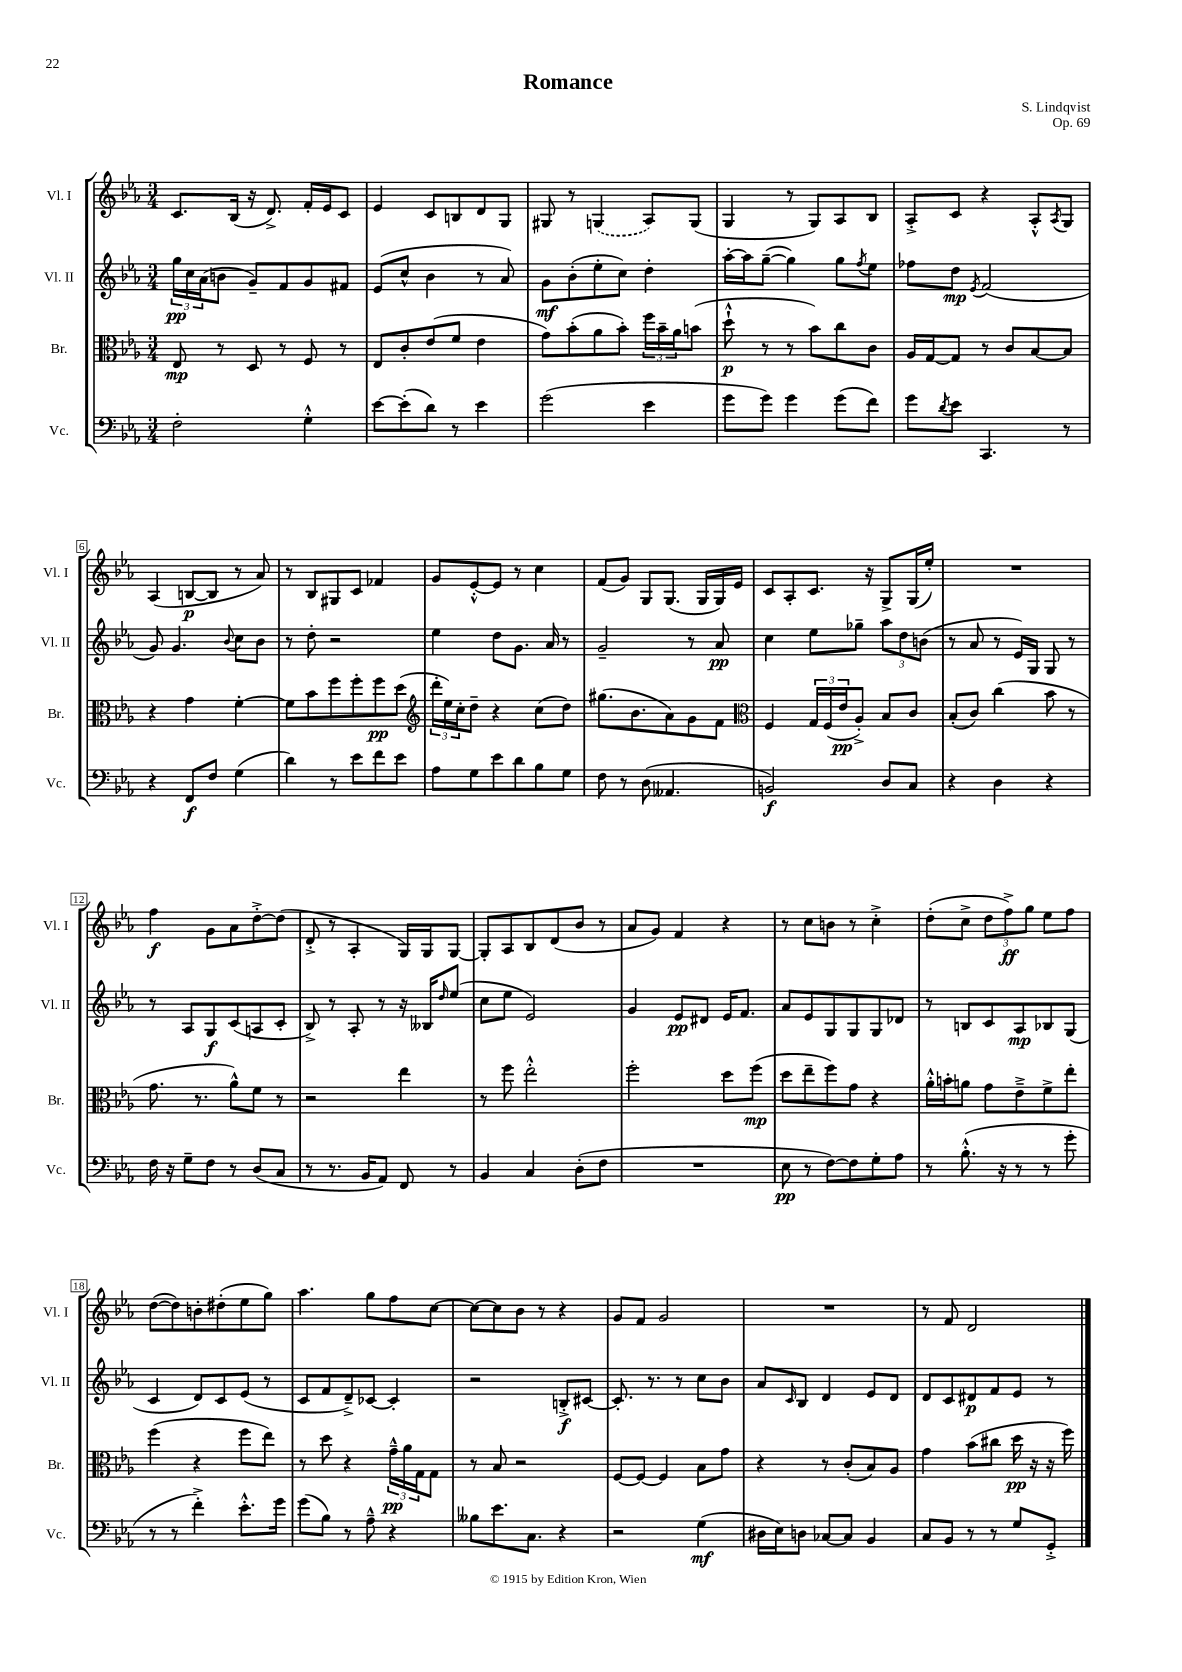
\header { title = "Romance" composer = "S. Lindqvist" opus = "Op. 69" }
<<
\new StaffGroup <<
\new Staff = "s0" \with { instrumentName = "Vl. I" shortInstrumentName = "Vl. I" } {
    \clef treble \key ees \major \numericTimeSignature \time 3/4
    c'8. bes16( r16 d'8.->) f'16-. ees'16 c'8 |
    ees'4 c'8 b8 d'8 g8 |
    gis8 r8 \once \slurDashed g4( aes8) g8( |
    g4 r8 g8) aes8 bes8 |
    aes8-.-> c'8 r4 aes8-.-^ \acciaccatura { aes8 } g8 |
    aes4( b8~\p b8 r8 aes'8) |
    r8 bes8 gis8 c'8 fes'4 |
    g'8 ees'8~-.-^ ees'8 r8 c''4 |
    f'8( g'8) g8 g8.( g16 g16) ees'16 |
    c'8 aes8-. c'8. r16 g8-> g16( ees''16-.) |
    R2. |
    f''4\f g'8 aes'8 d''8~-.-> d''8( |
    d'8-.-> r8 aes4-. g16) g16 g8~ |
    g8-. aes8 bes8 d'8( bes'8 r8 |
    aes'8 g'8) f'4 r4 |
    r8 c''8 b'8 r8 c''4-.-> |
    d''8-.( c''8-> \tuplet 3/2 { d''8 f''8->\ff) g''8 } ees''8 f''8 |
    d''8~( d''8) b'8-. dis''8-.( ees''8 g''8) |
    aes''4. g''8 f''8 c''8~ |
    c''8~ c''8 bes'8 r8 r4 |
    g'8 f'8 g'2 |
    R2. |
    r8 f'8 d'2 \bar "|." |
}
\new Staff = "s1" \with { instrumentName = "Vl. II" shortInstrumentName = "Vl. II" } {
    \clef treble \key ees \major \numericTimeSignature \time 3/4
    \tuplet 3/2 { g''16\pp c''16 aes'16( } b'8 g'8--) f'8 g'8 fis'8 |
    ees'8( c''8-^ bes'4 r8 aes'8) |
    g'8\mf bes'8-.( ees''8-. c''8) d''4-. |
    aes''16~-. aes''16 g''8~--( g''4) g''8 \acciaccatura { f''8 } ees''8 |
    fes''8 d''8\mp \acciaccatura { ees'8 } f'2( |
    g'8) g'4. \appoggiatura { bes'8 } c''8 bes'8 |
    r8 d''8-. r2 |
    ees''4 d''8 g'8. aes'16 r8 |
    g'2-- r8 aes'8\pp |
    c''4 ees''8 ges''8-- \tuplet 3/2 { aes''8 d''8 b'8( } |
    r8 aes'8 r8 ees'16) g16 g8 r8 |
    r8 aes8 g8\f c'8( a8 c'8-. |
    bes8->) r8 aes8-. r8 r16 beses16 \grace { d''16 } ees''8( |
    c''8 ees''8 ees'2) |
    g'4 ees'8\pp dis'8 ees'16 f'8. |
    aes'8 ees'8 g8 g8 g8 des'8 |
    r8 b8 c'8 aes8\mp bes8 g8( |
    c'4 d'8) c'8 ees'8( r8 |
    c'8 f'8 d'8--->) ces'8~ ces'4-. |
    r2 b8-.->\f cis'8~ |
    cis'8.-. r8. r8 c''8 bes'8 |
    aes'8 \grace { c'16 } bes8 d'4 ees'8 d'8 |
    d'8 c'8 dis'8\p f'8 ees'8 r8 \bar "|." |
}
\new Staff = "s2" \with { instrumentName = "Br." shortInstrumentName = "Br." } {
    \clef alto \key ees \major \numericTimeSignature \time 3/4
    ees8\mp r8 d8 r8 f8 r8 |
    ees8 c'8-. ees'8( f'8 ees'4 |
    g'8) bes'8-.( aes'8 bes'8-.) \tuplet 3/2 { f''16 bes'16-- aes'16 } b'8( |
    d''8-!-^\p r8 r8 bes'8) c''8 c'8 |
    aes16 g16~ g8 r8 c'8 bes8~ bes8 |
    r4 g'4 f'4~-. |
    f'8 bes'8 f''8 f''8-. f''8\pp d''8( |
    \clef treble \tuplet 3/2 { d'''16-. ees''16) c''16-. } d''8-- r4 c''8( d''8) |
    gis''8.( bes'8. aes'8) g'8 f'8 |
    \clef alto f4 \tuplet 3/2 { g16 f16( ees'16\pp } aes8-.->) bes8 c'8 |
    bes8-.( c'8) c''4( bes'8 r8 |
    g'8. r8. aes'8-^) f'8 r8 |
    r2 ees''4 |
    r8 f''8 ees''2-.-^ |
    f''2-. d''8 f''8\mp( |
    d''8 ees''8-- f''8) g'8 r4 |
    aes'16-.-^ b'16-. a'8 g'8 ees'8---> f'8-> ees''8-. |
    f''4( r4 f''8 ees''8) |
    r8 d''8 r4 \tuplet 3/2 { g'16---^\pp aes'16 g16 } g8 |
    r8 bes8 r2 |
    f8~ f8~ f4 bes8 g'8 |
    r4 r8 c'8-.( bes8) aes8 |
    g'4 bes'8( cis''8 d''16\pp r16 r16 f''16) \bar "|." |
}
\new Staff = "s3" \with { instrumentName = "Vc." shortInstrumentName = "Vc." } {
    \clef bass \key ees \major \numericTimeSignature \time 3/4
    f2-. g4-.-^ |
    ees'8~ ees'8-.( d'8) r8 ees'4 |
    g'2( ees'4 |
    g'8 g'8) g'4 g'8( f'8) |
    g'8 \acciaccatura { d'8 } ees'8 c,4. r8 |
    r4 f,8\f f8 g4( |
    d'4) r8 ees'8 f'8 ees'8 |
    aes8 g8 ees'8 d'8 bes8 g8 |
    f8 r8 d8( aeses,4. |
    b,2\f) d8 c8 |
    r4 d4 r4 |
    f16 r16 g8-- f8 r8 d8( c8 |
    r8 r8. bes,16 aes,8) f,8 r8 |
    bes,4 c4 d8-.( f8 |
    R2. |
    ees8\pp r8 f8~) f8 g8-. aes8 |
    r8 bes8.-.-^( r16 r8 r8 g'8-. |
    r8 r8 f'4-.->) ees'8.-.-^ g'16 |
    g'8( bes8) r8 aes8---^ r4 |
    beses8 ees'8. c8. r4 |
    r2 g4\mf( |
    dis16 ees16) d8 ces8~ ces8 bes,4 |
    c8 bes,8 r8 r8 g8 g,8-.-> \bar "|." |
}
>>
>>
\layout { \context { \Score \override BarNumber.stencil = #(make-stencil-boxer 0.1 0.3 ly:text-interface::print) } }
